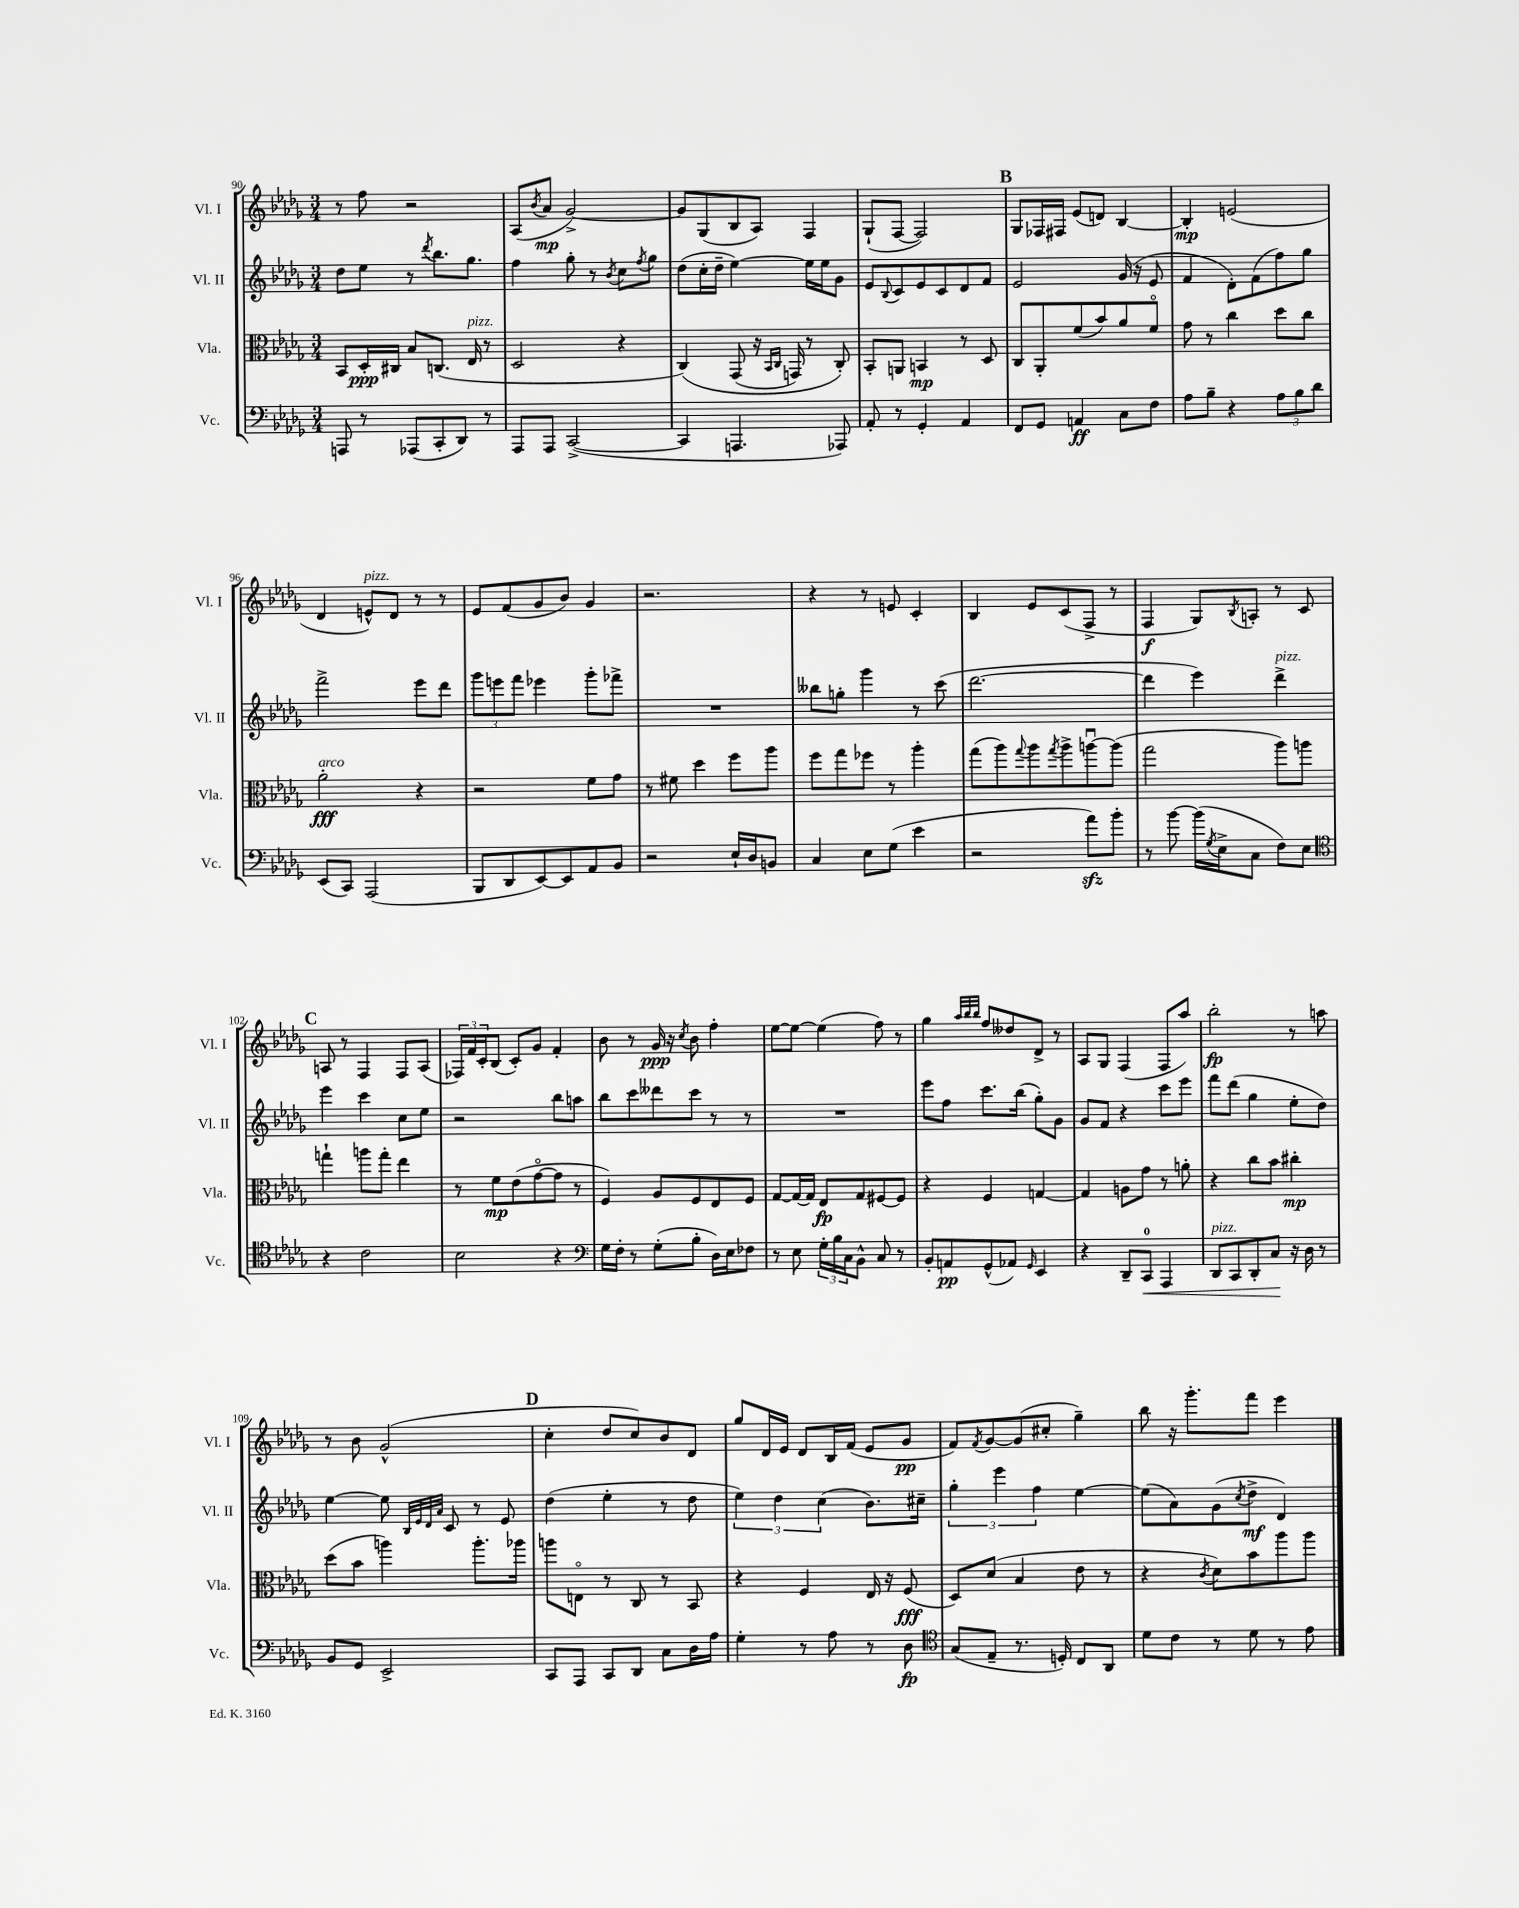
<<
\new StaffGroup <<
\new Staff = "s0" \with { instrumentName = "Vl. I" shortInstrumentName = "Vl. I" } {
    \clef treble \key des \major \numericTimeSignature \time 3/4
    r8 f''8 r2 |
    aes8( \acciaccatura { bes'8 } aes'8\mp ges'2~->) |
    ges'8 ges8( bes8 aes8) f4 |
    ges8-!( f8~ f2) |
    \mark \markup { \bold "B" } ges8 fes16 fis16 ees'8( d'8) bes4~ |
    bes4-.\mp e'2( |
    des'4 e'8-^^\markup { \italic "pizz." }) des'8 r8 r8 |
    ees'8 f'8( ges'8 bes'8) ges'4 |
    r2. |
    r4 r8 e'8 c'4-. |
    bes4 ees'8 c'8( f8-> r8 |
    f4\f ges8) \acciaccatura { bes8 } a8-. r8 c'8 |
    \mark \markup { \bold "C" } a8 r8 f4 f8 a8( |
    \tuplet 3/2 { fes16) f'16 c'16-. } bes8( c'8-.) ges'8 f'4-. |
    bes'8 r8 ges'16\ppp r16 \acciaccatura { c''8 } bes'8 f''4-. |
    ees''8~ ees''8~ ees''4( f''8) r8 |
    ges''4 \grace { aes''32 bes''32 bes''32 } f''8 deses''8 des'8-> r8 |
    aes8 ges8 f4( f8 aes''8) |
    bes''2-.\fp r8 a''8 |
    r8 bes'8 ges'2-^( |
    \mark \markup { \bold "D" } c''4-. des''8 c''8) bes'8 des'8 |
    ges''8 des'16 ees'16 des'8 bes16 f'16( ees'8 ges'8\pp |
    f'8) \acciaccatura { f'8 } ges'8~ ges'8( cis''8-. ges''4--) |
    bes''8 r16 ges'''8.-. f'''8 ees'''4 \bar "|." |
}
\new Staff = "s1" \with { instrumentName = "Vl. II" shortInstrumentName = "Vl. II" } {
    \clef treble \key des \major \numericTimeSignature \time 3/4
    des''8 ees''8 r8 \acciaccatura { des'''8 } bes''8. ges''8. |
    f''4 ges''8-. r8 \acciaccatura { bes'8 } c''8 \acciaccatura { f''8 } ges''8 |
    des''8( c''16-. des''16-- ees''4~) ees''16 ees''16 ges'8 |
    ees'8 \appoggiatura { bes8 } c'8 ees'8 c'8 des'8 f'8 |
    \mark \markup { \bold "B" } ees'2 ges'16( r16 ees'8 |
    f'4 des'8-.) f'8( f''8) ges''8 |
    f'''2-> ees'''8 des'''8 |
    \tuplet 3/2 { ges'''8 e'''8 f'''8 } ees'''4 ges'''8-. fes'''8-> |
    R2. |
    beses''8 g''8-. ges'''4 r8 c'''8( |
    des'''2.~ |
    des'''4 ees'''4) des'''4->^\markup { \italic "pizz." } |
    \mark \markup { \bold "C" } ees'''4 c'''4 c''8 ees''8 |
    r2 bes''8 a''8 |
    bes''8 c'''8 deses'''8 c'''8 r8 r8 |
    R2. |
    ees'''8 f''8 c'''8. bes''16( ges''8-.) ges'8 |
    ges'8 f'8 r4 c'''8 ees'''8 |
    f'''8 des'''8( ges''4 ees''8-. des''8) |
    ees''4~ ees''8 \grace { bes32 ees'32 des'32 aes'32 } c'8 r8 ees'8 |
    \mark \markup { \bold "D" } des''4( ees''4-. r8 des''8 |
    \tuplet 3/2 { ees''4) des''4 c''4( } bes'8.) cis''16-- |
    \tuplet 3/2 { ges''4-. ees'''4 f''4 } ees''4~ |
    ees''8( aes'8) ges'8( \acciaccatura { c''8 } des''8->\mf des'4) \bar "|." |
}
\new Staff = "s2" \with { instrumentName = "Vla." shortInstrumentName = "Vla." } {
    \clef alto \key des \major \numericTimeSignature \time 3/4
    bes,8 des16-.\ppp cis16 bes8 c8.( ees16^\markup { \italic "pizz." } r8 |
    des2 r4 |
    c4)\( ges,8( r16 \grace { bes,16 c16 } g,16) r8 c8-.\) |
    bes,8-. a,8 b,4\mp r8 des8 |
    \mark \markup { \bold "B" } c8 aes,8-. f'8( bes'8) aes'8 f'8\flageolet |
    ges'8 r8 c''4 des''8 c''8 |
    aes'2-.\fff^\markup { \italic "arco" } r4 |
    r2 f'8 ges'8 |
    r8 fis'8 des''4 f''8 aes''8 |
    f''8 ges''8 fes''8 r8 aes''4-. |
    ges''8( aes''8) \appoggiatura { ges''8 } aes''8 \acciaccatura { ges''8 } aes''8-> a''8~\downbow a''8( |
    ges''2 aes''8) a''8 |
    \mark \markup { \bold "C" } g''4-! a''8 g''8-. ees''4 |
    r8 f'8\mp ees'8( ges'8~\flageolet ges'8 r8 |
    f4) aes8 f8 ees8 f8 |
    ges8~ ges16~ ges16 ees8\fp ges8 fis8~ fis8 |
    r4 f4 g4~ |
    g4 a8 ges'8 r8 a'8-. |
    r4 c''8 bes'8 cis''4-.\mp |
    des''8( bes'8 a''4) a''8.-. aes''16 |
    \mark \markup { \bold "D" } a''8 e8\flageolet r8 c8 r8 bes,8 |
    r4 f4 ees16 r16 f8\fff( |
    des8) des'8( bes4 ees'8 r8 |
    r4 \acciaccatura { c'8 } des'8) bes'8 aes''8 aes''8 \bar "|." |
}
\new Staff = "s3" \with { instrumentName = "Vc." shortInstrumentName = "Vc." } {
    \clef bass \key des \major \numericTimeSignature \time 3/4
    a,,8 r8 aes,,8( c,8-. des,8) r8 |
    aes,,8 aes,,8 c,2~->( |
    c,4 a,,4. aes,,8) |
    aes,8-. r8 ges,4-. aes,4 |
    \mark \markup { \bold "B" } f,8 ges,8 a,4\ff c8 f8 |
    aes8 bes8-- r4 \tuplet 3/2 { aes8 bes8 des'8 } |
    ees,8( c,8) aes,,2( |
    bes,,8 des,8 ees,8~) ees,8 aes,8 bes,8 |
    r2 ees16-! des16 b,8 |
    c4 ees8 ges8( ees'4 |
    r2 aes'8\sfz) bes'8-. |
    r8 bes'8~ bes'16( \acciaccatura { ges8 } ees16-> c8 f8) ees8 |
    \mark \markup { \bold "C" } \clef tenor r4 c'2 |
    bes2 r4 |
    \clef bass ges16 f16-. r8 ges8-.( bes8-. des16) ees16 fes8 |
    r8 ees8 \tuplet 3/2 { ges16-. bes16 c16 } bes,8-^ c8 r8 |
    bes,8-. a,8\pp ges,8-^( aes,8) \grace { ges,16 } ees,4 |
    r4 des,8-- c,8-0\< aes,,4 |
    des,8^\markup { \italic "pizz." } c,8 des,8-. c8\! r16 des16 r8 |
    bes,8 ges,8 ees,2-> |
    \mark \markup { \bold "D" } c,8 aes,,8 c,8 des,8 c8 des16 aes16 |
    ges4-. r8 aes8 r8 des8\fp |
    \clef tenor ges8( ees8-- r8. d16-.) c8 aes,8 |
    des'8 c'8 r8 des'8 r8 ees'8 \bar "|." |
}
>>
>>
\layout { \context { \Score currentBarNumber = #90 } }
